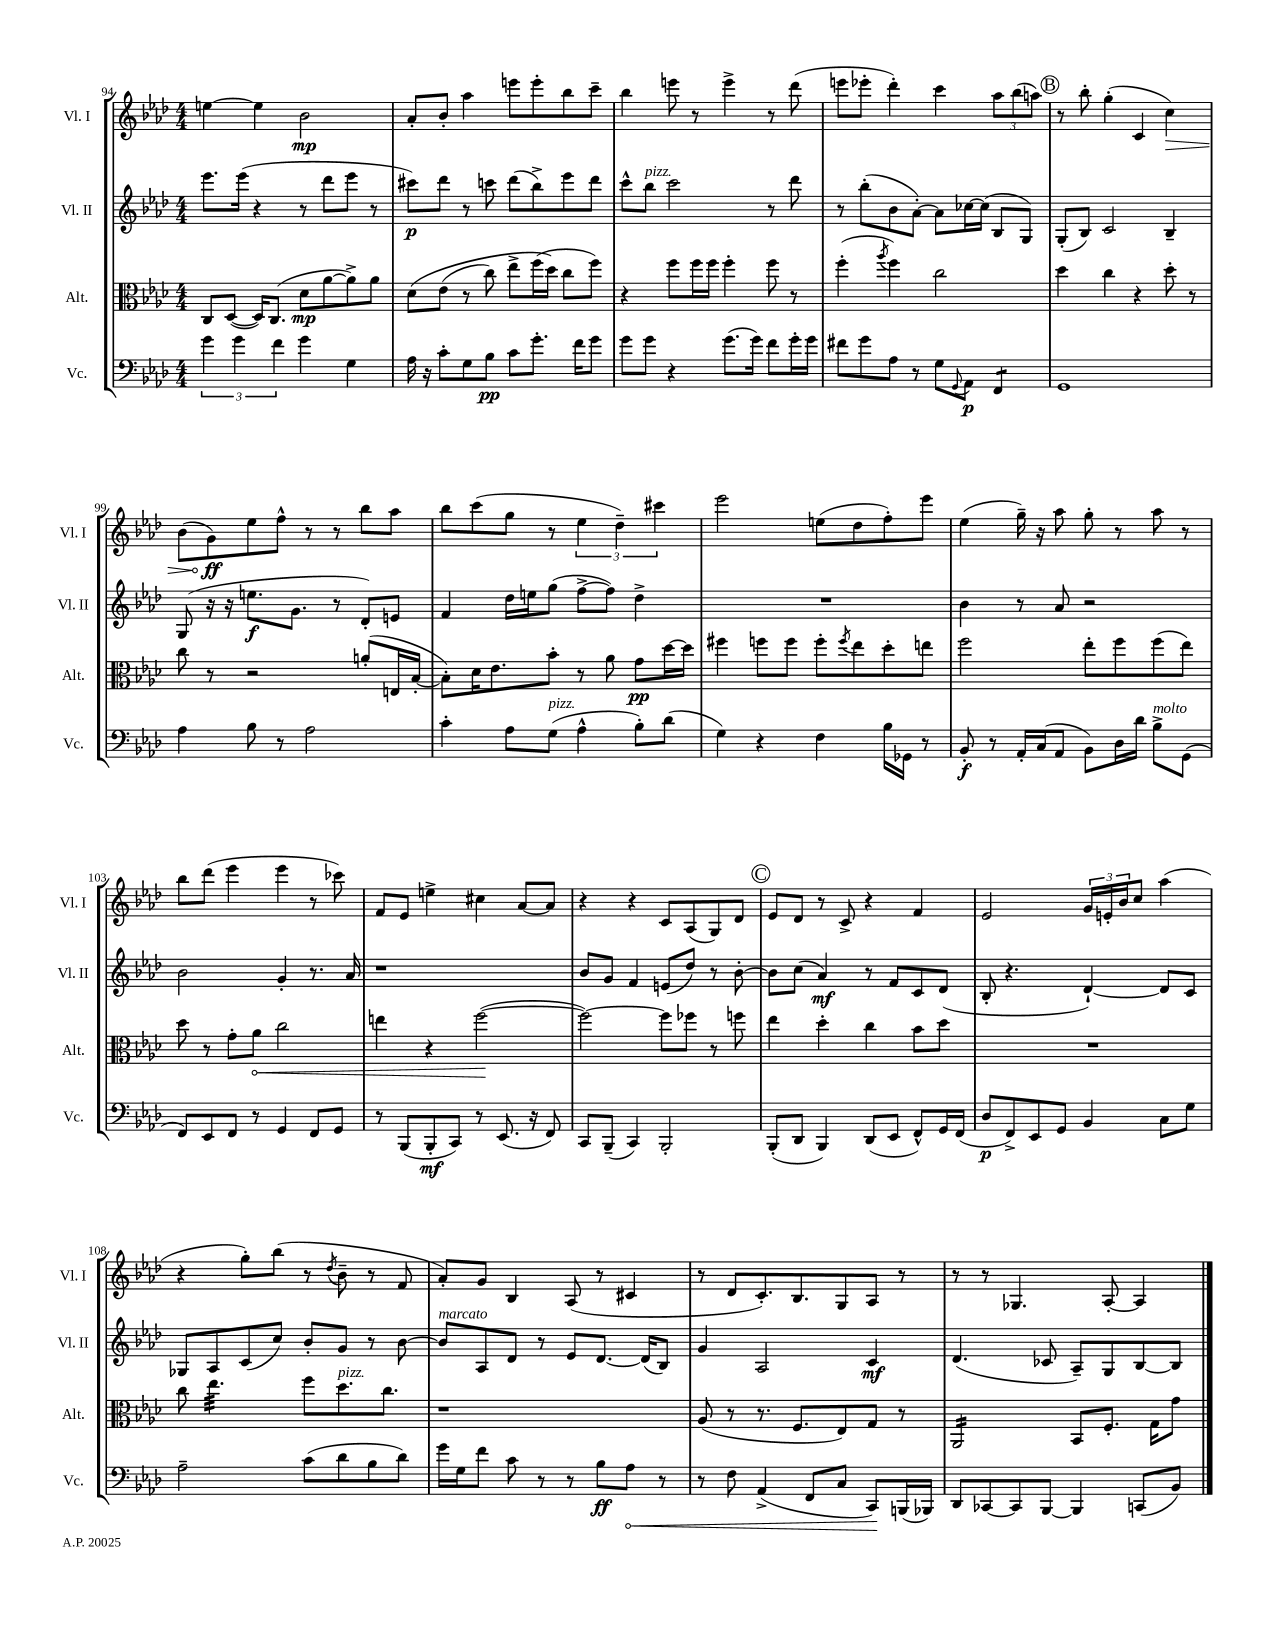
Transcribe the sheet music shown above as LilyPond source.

<<
\new StaffGroup <<
\new Staff = "s0" \with { instrumentName = "Vl. I" shortInstrumentName = "Vl. I" } {
    \clef treble \key aes \major \numericTimeSignature \time 4/4
    e''4~ e''4 bes'2\mp |
    aes'8-. bes'8-. aes''4 e'''8 e'''8-. bes''8 c'''8-- |
    bes''4 e'''8 r8 e'''4-> r8 des'''8( |
    e'''8 ees'''8-. des'''4-.) c'''4 \tuplet 3/2 { aes''8 bes''8( a''8) } |
    \mark \markup { \circle "B" } r8 bes''8-. g''4-.( c'4 \once \override Hairpin.circled-tip = ##t c''4\>) |
    bes'8( g'8\ff\!) ees''8 f''8-^ r8 r8 bes''8 aes''8 |
    bes''8 c'''8( g''8 r8 \tuplet 3/2 { ees''4 des''4--) cis'''4 } |
    ees'''2 e''8( des''8 f''8-.) ees'''8 |
    ees''4( g''16--) r16 aes''8 g''8-. r8 aes''8 r8 |
    bes''8 des'''8( ees'''4 ees'''4 r8 ces'''8) |
    f'8 ees'8 e''4-> cis''4 aes'8~ aes'8 |
    r4 r4 c'8 aes8( g8) des'8 |
    \mark \markup { \circle "C" } ees'8 des'8 r8 c'8-> r4 f'4 |
    ees'2 \tuplet 3/2 { g'16 e'16-. bes'16 } c''8 aes''4( |
    r4 g''8-.) bes''8( r8 \acciaccatura { des''8 } bes'8-- r8 f'8 |
    aes'8-.) g'8 bes4 aes8( r8 cis'4 |
    r8 des'8 c'8.-.) bes8. g8 aes8 r8 |
    r8 r8 ges4. aes8~-. aes4 \bar "|." |
}
\new Staff = "s1" \with { instrumentName = "Vl. II" shortInstrumentName = "Vl. II" } {
    \clef treble \key aes \major \numericTimeSignature \time 4/4
    ees'''8. ees'''16( r4 r8 des'''8 ees'''8 r8 |
    cis'''8\p) des'''8 r8 c'''8 des'''8( bes''8->) ees'''8 des'''8 |
    c'''8-^ bes''8^\markup { \italic "pizz." } c'''2 r8 des'''8 |
    r8 bes''8-.( bes'8 aes'8~-.) aes'8 ces''16~ ces''16( bes8 g8) |
    \mark \markup { \circle "B" } g8-.( bes8) c'2 bes4-- |
    g8( r16 r16 e''8.\f g'8. r8 des'8-.) e'8 |
    f'4 des''16 e''16 g''8( f''8~-> f''8) des''4-> |
    R1 |
    bes'4 r8 aes'8 r2 |
    bes'2 g'4-. r8. aes'16 |
    r1 |
    bes'8 g'8 f'4 e'8( des''8) r8 bes'8~-. |
    \mark \markup { \circle "C" } bes'8 c''8( aes'4\mf) r8 f'8 c'8 des'8( |
    bes8-. r4. des'4~-!) des'8 c'8 |
    ges8 aes8 c'8( c''8) bes'8-. g'8 r8 bes'8~ |
    bes'8^\markup { \italic "marcato" } aes8 des'8 r8 ees'8 des'8.~ des'16( bes8) |
    g'4 aes2 c'4\mf |
    des'4.( ces'8 aes8--) g8 bes8~ bes8 \bar "|." |
}
\new Staff = "s2" \with { instrumentName = "Alt." shortInstrumentName = "Alt." } {
    \clef alto \key aes \major \numericTimeSignature \time 4/4
    c8 des8~( des16) c8.( des'8\mp aes'8~ aes'8->) aes'8 |
    des'8\( ees'8( r8 c''8) ees''8-> f''16( des''16\) c''8 f''8) |
    r4 f''8 f''16 f''16 f''4-. f''8 r8 |
    f''4-.( \acciaccatura { aes''8 } f''4) c''2 |
    \mark \markup { \circle "B" } des''4 c''4 r4 des''8-. r8 |
    c''8 r8 r2 a'8-.( e16 bes16~-. |
    bes8-.) des'16 ees'8. bes'8-. r8 aes'8 g'8\pp des''16~ des''16 |
    fis''4 f''8 f''8 f''8-. \acciaccatura { f''8 } ees''8 des''8-. e''8 |
    f''2 ees''8-. f''8 f''8( ees''8) |
    des''8 r8 g'8-. \once \override Hairpin.circled-tip = ##t aes'8\< c''2 |
    e''4 r4 f''2~\!( |
    f''2~) f''8 fes''8 r8 f''8 |
    \mark \markup { \circle "C" } ees''4 des''4-. c''4 bes'8 des''8 |
    R1 |
    c''8 ees''4.:32 f''8 des''8.^\markup { \italic "pizz." } c''8. |
    r1 |
    aes8( r8 r8. f8. ees8) g8 r8 |
    aes,2:16 bes,8 f8.-. g16 g'8 \bar "|." |
}
\new Staff = "s3" \with { instrumentName = "Vc." shortInstrumentName = "Vc." } {
    \clef bass \key aes \major \numericTimeSignature \time 4/4
    \tuplet 3/2 { g'4 g'4 f'4 } g'4 g4 |
    aes16 r16 c'8-. g8 bes8\pp c'8 g'8.-. f'16 g'8 |
    g'8 g'8 r4 g'8.( g'16) f'8 g'16-. g'16 |
    fis'8 g'8 aes8 r8 g8 \appoggiatura { g,8 } aes,8\p f,4:8 |
    \mark \markup { \circle "B" } g,1 |
    aes4 bes8 r8 aes2 |
    c'4-. aes8 g8^\markup { \italic "pizz." }( aes4-^ bes8-.) des'8( |
    g4) r4 f4 bes16 ges,16 r8 |
    bes,8-.\f r8 aes,16-. c16( aes,8 bes,8) des16 des'16 bes8->^\markup { \italic "molto" } g,8( |
    f,8) ees,8 f,8 r8 g,4 f,8 g,8 |
    r8 bes,,8( bes,,8-.\mf c,8) r8 ees,8.( r16 f,8) |
    c,8 bes,,8--( c,4) bes,,2-. |
    \mark \markup { \circle "C" } bes,,8-.( des,8 bes,,4) des,8( ees,8 f,8-^) g,16 f,16( |
    des8\p f,8->) ees,8 g,8 bes,4 c8 g8 |
    aes2-- c'8( des'8 bes8 des'8) |
    g'16 g16 f'8 c'8 r8 r8 bes8\ff \once \override Hairpin.circled-tip = ##t aes8\< r8 |
    r8 f8 aes,4->( f,8 c8 c,8\!) b,,16( bes,,16) |
    des,8 ces,8~ ces,8 bes,,8~ bes,,4 c,8( bes,8) \bar "|." |
}
>>
>>
\layout { \context { \Score currentBarNumber = #94 } }
